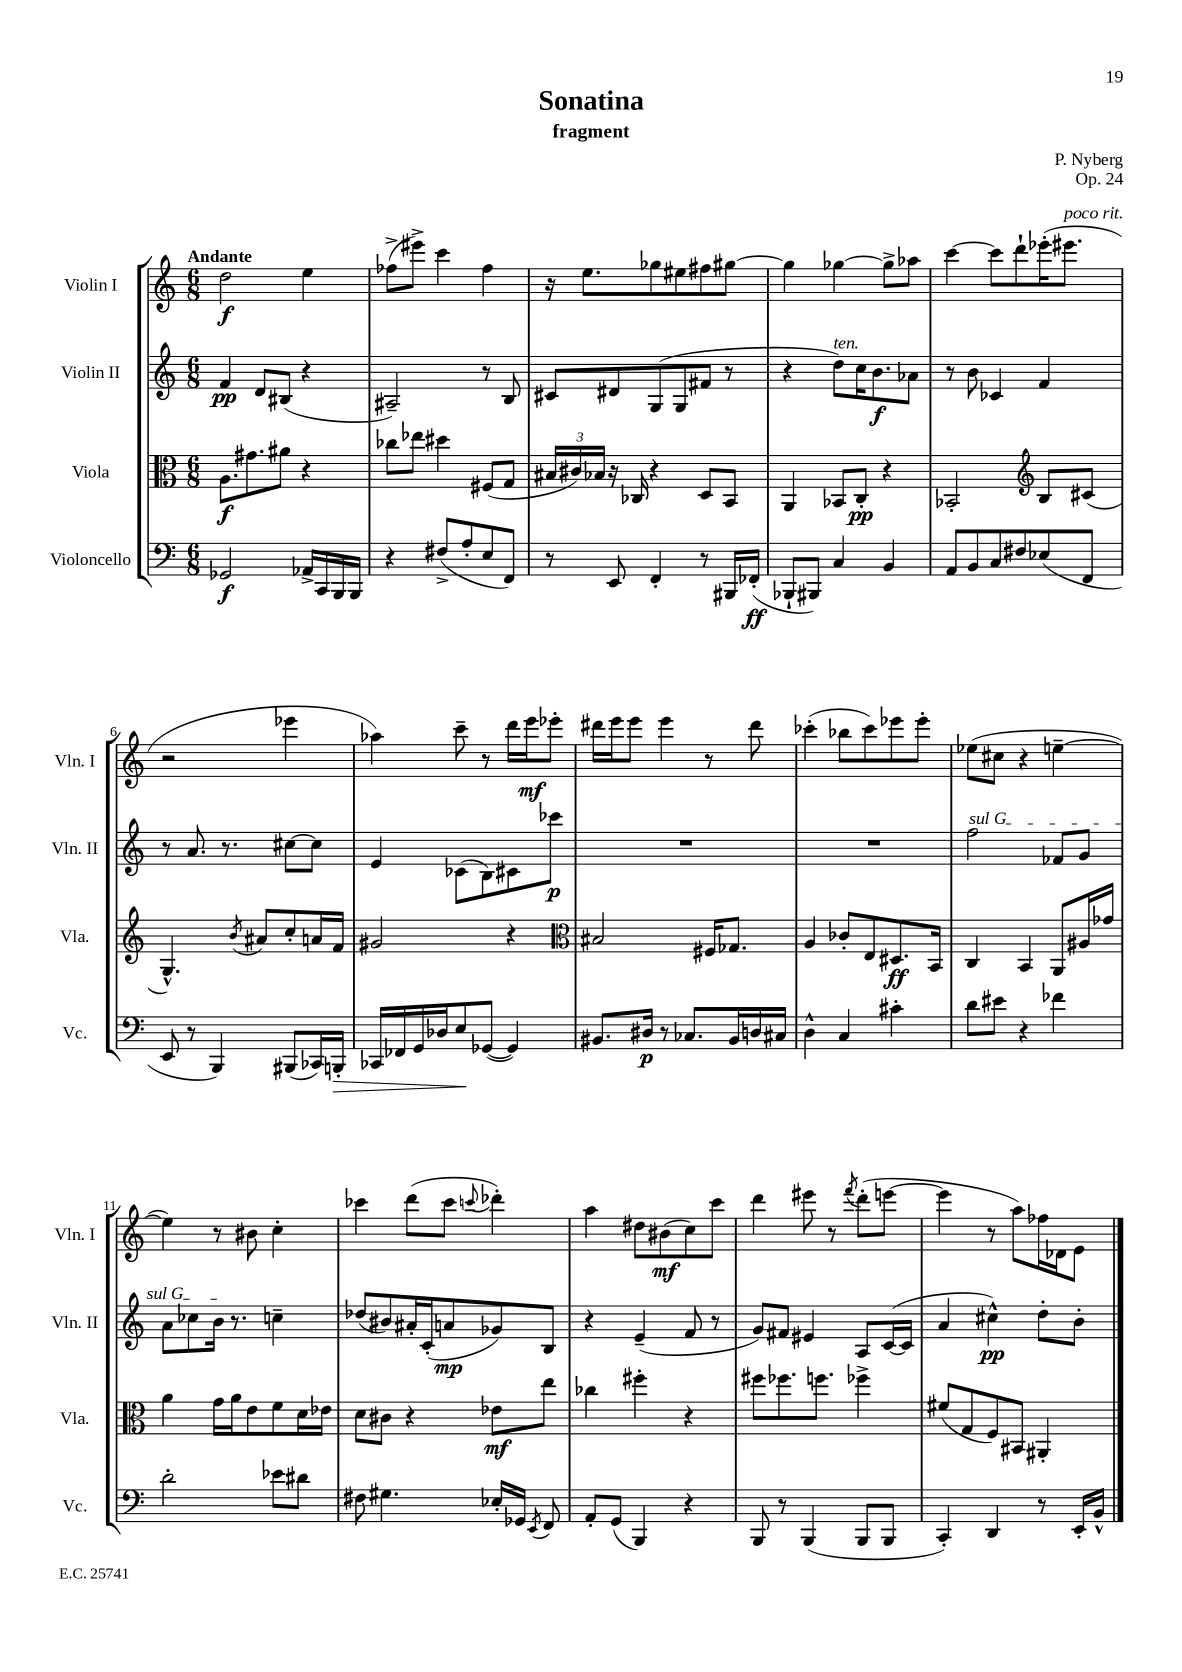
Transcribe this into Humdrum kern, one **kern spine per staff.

**kern	**dynam	**kern	**dynam	**kern	**dynam	**kern	**dynam
*part4	*part4	*part3	*part3	*part2	*part2	*part1	*part1
*staff4	*staff4	*staff3	*staff3	*staff2	*staff2	*staff1	*staff1
*I"Violoncello	*	*I"Viola	*	*I"Violin II	*	*I"Violin I	*
*I'Vc.	*	*I'Vla.	*	*I'Vln. II	*	*I'Vln. I	*
*clefF4	*	*clefC3	*	*clefG2	*	*clefG2	*
*k[]	*	*k[]	*	*k[]	*	*k[]	*
*M6/8	*	*M6/8	*	*M6/8	*	*M6/8	*
=1	=1	=1	=1	=1	=1	=1	=1
!	!	!	!	!	!	!LO:TX:a:B:t=Andante	!
2GG-X/	f	8.A\L	f	4f/	pp	2dd\	f
.	.	8.g#X\	.	.	.	.	.
.	.	.	.	8d/L	.	.	.
.	.	8a#X\J	.	(8B#X/J	.	.	.
16AA-X^/LL	.	4r	.	4r	.	4ee\	.
16CC/	.	.	.	.	.	.	.
16BBB/	.	.	.	.	.	.	.
16BBB/JJ	.	.	.	.	.	.	.
=2	=2	=2	=2	=2	=2	=2	=2
4r	.	8cc-X\L	.	2A#X~/)	.	(8ff-X^\L	.
.	.	8ee-X\J	.	.	.	8eee#X^\J)	.
(8F#X^/L	.	4dd#X\	.	.	.	4ccc\	.
8A'/	.	.	.	.	.	.	.
8E/	.	(8F#X/L	.	8r	.	4ff-\	.
8FF/J)	.	8G/J	.	8B/	.	.	.
=3	=3	=3	=3	=3	=3	=3	=3
8r	.	24B#X/LL	.	8c#X/L	.	16r	.
.	.	24c#X/)	.	.	.	.	.
.	.	.	.	.	.	8.ee\L	.
.	.	24B-X/JJ	.	.	.	.	.
8EE/	.	16r	.	8d#X/	.	.	.
.	.	16C-X/	.	.	.	.	.
4FF'/	.	4r	.	(8G/	.	8gg-X\	.
.	.	.	.	8G/	.	8ee#X\	.
8r	.	8D/L	.	8f#X/J	.	8ff#X\	.
16BBB#X/LL	.	8BB/J	.	8r	.	[8gg#X\J	.
(16FF-X'/JJ	ff	.	.	.	.	.	.
=4	=4	=4	=4	=4	=4	=4	=4
8BBB-X`/L	.	4AA/	.	4r	.	4gg#\]	.
8BBB#X/J)	.	.	.	.	.	.	.
!	!	!	!	!LO:TX:a:i:t=ten.	!	!	!
4C/	.	8BB-X/L	.	8dd\L)	.	[4gg-X\	.
.	.	8C'/J	pp	16cc\K	.	.	.
.	.	.	.	8.b\	f	.	.
4BB/	.	4r	.	.	.	8gg-^\L]	.
.	.	.	.	8a-X\J	.	8aa-X\J	.
=5	=5	=5	=5	=5	=5	=5	=5
8AA/L	.	2BB-X'/	.	8r	.	[4ccc\	.
8BB/	.	.	.	8b\	.	.	.
8C/	.	.	.	4c-X/	.	8ccc\L]	.
8F#X/	.	.	.	.	.	8ddd`\	.
*	*	*clefG2	*	*	*	*	*
(8E-X/	.	8B/L	.	4f/	.	(16eee-X'\K	.
!	!	!	!	!	!	!LO:TX:a:i:t=poco rit.	!
.	.	.	.	.	.	8.eee#X\J	.
8FF/J	.	(8c#X/J	.	.	.	.	.
!!LO:LB:g=z
=6	=6	=6	=6	=6	=6	=6	=6
8EE/	.	4.G^^/)	.	8r	.	2r	.
8r	.	.	.	8.a/	.	.	.
4BBB/)	.	.	.	.	.	.	.
.	.	.	.	8.r	.	.	.
.	.	8qb/	.	.	.	.	.
.	.	8a#X/L	.	.	.	.	.
(8BBB#X/L	.	8cc'/	.	[8cc#X\L	.	4eee-X\	.
16CC-X/L)	.	16an/L	.	8cc#\J]	.	.	.
!	!LO:HP:b	!	!	!	!	!	!
16BBBn'/JJ	>	16f/JJ	.	.	.	.	.
=7	=7	=7	=7	=7	=7	=7	=7
16CC-X/LL	.	2g#X/	.	4e/	.	4aa-X\)	.
16FF-X/	.	.	.	.	.	.	.
16GG/	.	.	.	.	.	.	.
16D-X/J	.	.	.	.	.	.	.
8E/	.	.	.	(8c-X\L	.	8ccc~\	.
([8GG-X/J	]	.	.	8B\)	.	8r	.
4GG-/])	.	4r	.	8c#X\	.	16ddd\LL	.
.	.	.	.	.	.	16eee\J	mf
.	.	.	.	8ccc-X\J	p	8eee-X'\J	.
=8	=8	=8	=8	=8	=8	=8	=8
*	*	*clefC3	*	*	*	*	*
8.BB#X/L	.	2B#X/	.	2.r	.	16ddd#X\LL	.
.	.	.	.	.	.	16eee\J	.
.	.	.	.	.	.	8eee\J	.
16D#X/Jk	p	.	.	.	.	.	.
8r	.	.	.	.	.	4eee\	.
8.C-X/L	.	.	.	.	.	.	.
.	.	16F#X/KL	.	.	.	8r	.
16BB#/L	.	8.G-X/J	.	.	.	.	.
16Dn/	.	.	.	.	.	8ddd#\	.
16C#X/JJ	.	.	.	.	.	.	.
=9	=9	=9	=9	=9	=9	=9	=9
4D^^\	.	4A/	.	2.r	.	(4ccc-X'\	.
4C/	.	8c-X'/L	.	.	.	8bb-X\L	.
.	.	8E/	.	.	.	8ccc-\)	.
4c#X'\	.	8.D#X/	ff	.	.	8eee-X\	.
.	.	.	.	.	.	8eee-'\J	.
.	.	16BB/Jk	.	.	.	.	.
=10	=10	=10	=10	=10	=10	=10	=10
!	!	!	!	!LO:TX:a:i:t=sul G	!	!	!
8d\L	.	4C/	.	2ff\	.	(8ee-X\L	.
8e#X\J	.	.	.	.	.	8cc#X\J	.
4r	.	4BB/	.	.	.	4r	.
4f-X\	.	8AA/L	.	8f-X/L	.	[4een~\	.
.	.	16A#X/L	.	8g/J	.	.	.
.	.	16g-X/JJ	.	.	.	.	.
!!LO:LB:g=z
=11	=11	=11	=11	=11	=11	=11	=11
2d'\	.	4a\	.	8a\L	.	4ee\])	.
.	.	.	.	8cc-X\	.	.	.
.	.	16g\LL	.	16b\Jk	.	8r	.
.	.	16a\J	.	8.r	.	.	.
.	.	8e\	.	.	.	8b#X\	.
8e-X\L	.	8f\	.	4ccn~\	.	4cc'\	.
8d#X\J	.	16d\L	.	.	.	.	.
.	.	16e-X\JJ	.	.	.	.	.
=12	=12	=12	=12	=12	=12	=12	=12
8F#X\	.	8d\L	.	(8dd-X/L	.	4ccc-X\	.
4.G#X\	.	8c#X\J	.	8b#X/)	.	.	.
.	.	4r	.	16a#X'/L	.	(8ddd\L	.
.	.	.	.	(16c'/J	.	.	.
.	.	.	.	8an/	mp	8ccc-\J	.
.	.	.	.	.	.	8qqcccn/	.
16E-X'/LL	.	8e-X\L	mf	8g-X/)	.	4ddd-X'\)	.
16GG-X/JJ	.	.	.	.	.	.	.
8qEE/	.	.	.	.	.	.	.
8FF/	.	8ee\J	.	8B/J	.	.	.
=13	=13	=13	=13	=13	=13	=13	=13
8AA'/L	.	4cc-X\	.	4r	.	4aa\	.
(8GG/J	.	.	.	.	.	.	.
4BBB/)	.	4ff#X'\	.	(4e~/	.	8dd#X\L	.
.	.	.	.	.	.	(8b#X\	mf
4r	.	4r	.	8f/	.	8cc\)	.
.	.	.	.	8r	.	8ccc\J	.
=14	=14	=14	=14	=14	=14	=14	=14
8BBB/	.	8ff#X\L	.	8g/L)	.	4ddd\	.
8r	.	8.ff-X\	.	8f#X/J	.	.	.
(4BBB/	.	.	.	4e#X/	.	8eee#X\	.
.	.	8.ffn\J	.	.	.	.	.
.	.	.	.	.	.	8r	.
.	.	.	.	.	.	8qfff/	.
8BBB/L	.	4ff-X^\	.	8A/L	.	(8ddd'\L	.
8BBB/J	.	.	.	([16c/L	.	[8eeen\J	.
.	.	.	.	16c/JJ]	.	.	.
=15	=15	=15	=15	=15	=15	=15	=15
4CC'/)	.	(8f#X/L	.	4a/	.	4eee\]	.
.	.	8G/	.	.	.	.	.
4DD/	.	8F/)	.	4cc#X^^\)	pp	8r	.
.	.	8BB#X/J	.	.	.	8aa\L)	.
8r	.	4AA#X'/	.	8dd'\L	.	16ff-X\L	.
.	.	.	.	.	.	16d-X\J	.
16EE'/LL	.	.	.	8b'\J	.	8e\J	.
16BB^^/JJ	.	.	.	.	.	.	.
==	==	==	==	==	==	==	==
*-	*-	*-	*-	*-	*-	*-	*-
